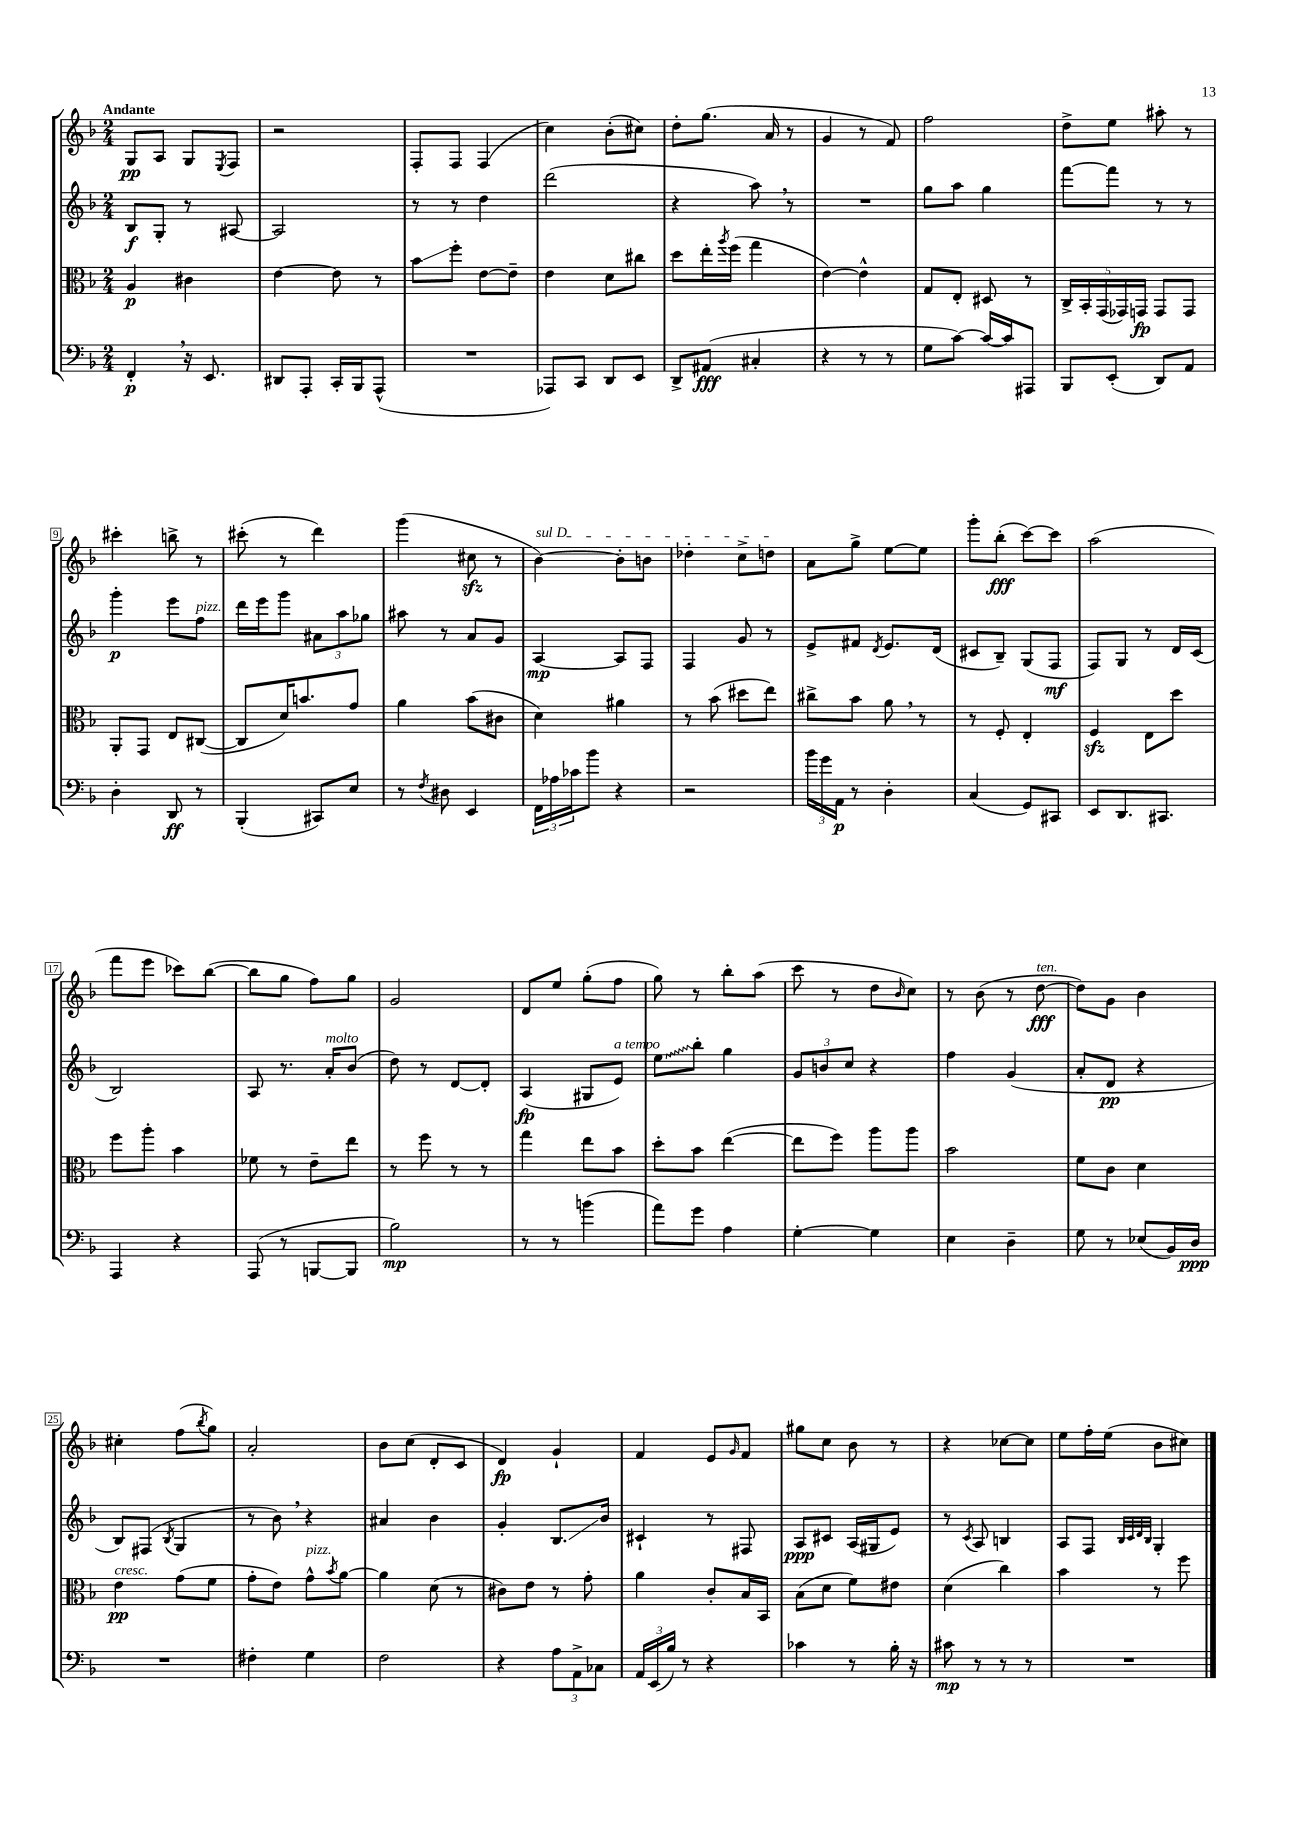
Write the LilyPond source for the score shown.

<<
\new StaffGroup <<
\new Staff = "s0" {
    \clef treble \key f \major \numericTimeSignature \time 2/4 \tempo "Andante"
    g8\pp a8 g8 \acciaccatura { e8 } f8 |
    r2 |
    f8-. f8 f4( |
    c''4) bes'8-.( cis''8) |
    d''8-. g''8.( a'16 r8 |
    g'4 r8 f'8) |
    f''2 |
    d''8-> e''8 ais''8-. r8 |
    cis'''4-. b''8-> r8 |
    cis'''8-.( r8 d'''4) |
    g'''4( cis''8\sfz r8 |
    \once \override TextSpanner.bound-details.left.text = \markup { \italic "sul D" } bes'4~\startTextSpan) bes'8-. b'8 |
    des''4-. c''8-> d''8\stopTextSpan |
    a'8 g''8-> e''8~ e''8 |
    g'''8-. bes''8-.\fff( c'''8~) c'''8 |
    a''2( |
    f'''8 e'''8 ces'''8) bes''8~( |
    bes''8 g''8 f''8) g''8 |
    g'2 |
    d'8 e''8 g''8-.( f''8 |
    g''8) r8 bes''8-. a''8( |
    c'''8 r8 d''8 \grace { bes'16 } c''8) |
    r8 bes'8( r8 d''8~\fff^\markup { \italic "ten." } |
    d''8) g'8 bes'4 |
    cis''4-. f''8( \acciaccatura { bes''8 } g''8) |
    a'2-. |
    bes'8 c''8( d'8-. c'8 |
    d'4\fp) g'4-! |
    f'4 e'8 \grace { g'16 } f'8 |
    gis''8 c''8 bes'8 r8 |
    r4 ces''8~ ces''8 |
    e''8 f''16-. e''16( bes'8 cis''8) \bar "|." |
}
\new Staff = "s1" {
    \clef treble \key f \major \numericTimeSignature \time 2/4
    bes8\f g8-. r8 ais8~ |
    ais2 |
    r8 r8 d''4 |
    d'''2( |
    r4 a''8) \breathe r8 |
    R2 |
    g''8 a''8 g''4 |
    f'''8~ f'''8 r8 r8 |
    g'''4-.\p e'''8 f''8^\markup { \italic "pizz." } |
    d'''16 e'''16 g'''8 \tuplet 3/2 { ais'8 a''8 ges''8 } |
    ais''8 r8 a'8 g'8 |
    a4~\mp a8 f8 |
    f4 g'8 r8 |
    e'8-> fis'8 \acciaccatura { d'8 } e'8. d'16( |
    cis'8 bes8--) g8( f8\mf |
    f8) g8 r8 d'16 c'16( |
    bes2) |
    a8 r8. a'16-.^\markup { \italic "molto" } bes'8( |
    d''8) r8 d'8~ d'8-. |
    a4\fp( gis8 e'8^\markup { \italic "a tempo" }) |
    \once \override Glissando.style = #'zigzag e''8\glissando bes''8-. g''4 |
    \tuplet 3/2 { g'8 b'8 c''8 } r4 |
    f''4 g'4( |
    a'8-. d'8\pp r4 |
    bes8) fis8( \acciaccatura { bes8 } g4 |
    r8 bes'8) \breathe r4 |
    ais'4 bes'4 |
    g'4-. bes8.\glissando bes'16 |
    cis'4-! r8 fis8 |
    a8\ppp cis'8 a16( gis16 e'8) |
    r8 \acciaccatura { c'8 } a8 b4 |
    a8 f8 \grace { bes32 c'32 d'32 bes32 } g4-. \bar "|." |
}
\new Staff = "s2" {
    \clef alto \key f \major \numericTimeSignature \time 2/4
    a4\p cis'4 |
    e'4~ e'8 r8 |
    bes'8\glissando f''8-. e'8~ e'8-- |
    e'4 d'8 cis''8 |
    d''8 e''16-. \acciaccatura { a''8 } f''16( g''4 |
    e'4~) e'4-^ |
    g8 e8-. dis8 r8 |
    \tuplet 5/4 { c16-> bes,16-. g,16( ges,16) g,16\fp } g,8 g,8 |
    a,8-. g,8 e8 cis8~( |
    cis8 d'16) b'8. g'8 |
    a'4 bes'8( cis'8 |
    d'4) ais'4 |
    r8 bes'8( dis''8 e''8) |
    cis''8-> bes'8 a'8 \breathe r8 |
    r8 f8-. e4-. |
    f4\sfz e8 d''8 |
    f''8 a''8-. bes'4 |
    fes'8 r8 e'8-- e''8 |
    r8 f''8 r8 r8 |
    g''4 e''8 bes'8 |
    d''8-. bes'8 e''4~( |
    e''8 f''8) a''8 a''8 |
    bes'2 |
    f'8 c'8 d'4 |
    e'4\pp^\markup { \italic "cresc." } g'8( f'8 |
    g'8-. e'8) g'8-^^\markup { \italic "pizz." } \acciaccatura { bes'8 } a'8~ |
    a'4 d'8( r8 |
    cis'8) e'8 r8 g'8-. |
    a'4 c'8-. bes16 bes,16 |
    bes8( d'8 f'8) eis'8 |
    d'4( c''4) |
    bes'4 r8 f''8 \bar "|." |
}
\new Staff = "s3" {
    \clef bass \key f \major \numericTimeSignature \time 2/4
    f,4-.\p \breathe r16 e,8. |
    dis,8 a,,8-. c,16-. bes,,16 a,,8-^( |
    R2 |
    aes,,8) c,8 d,8 e,8 |
    d,8-> ais,8\fff( cis4-. |
    r4 r8 r8 |
    g8 c'8~) c'16~ c'16 ais,,8 |
    bes,,8 e,8-.( d,8) a,8 |
    d4-. d,8\ff r8 |
    bes,,4-.( cis,8) e8 |
    r8 \acciaccatura { f8 } dis8 e,4 |
    \tuplet 3/2 { f,16 aes16 ces'16 } bes'8 r4 |
    r2 |
    \tuplet 3/2 { bes'16 g'16 a,16\p } r8 d4-. |
    c4( g,8) cis,8 |
    e,8 d,8. cis,8. |
    a,,4 r4 |
    a,,8( r8 b,,8~ b,,8 |
    bes2\mp) |
    r8 r8 b'4( |
    a'8) g'8 a4 |
    g4~-. g4 |
    e4 d4-- |
    g8 r8 ees8( bes,16) d16\ppp |
    R2 |
    fis4-. g4 |
    f2 |
    r4 \tuplet 3/2 { a8 a,8-> ces8 } |
    \tuplet 3/2 { a,16 e,16( bes16) } r8 r4 |
    ces'4 r8 bes16-. r16 |
    cis'8\mp r8 r8 r8 |
    R2 \bar "|." |
}
>>
>>
\layout { \context { \Score \override BarNumber.stencil = #(make-stencil-boxer 0.1 0.3 ly:text-interface::print) } }
